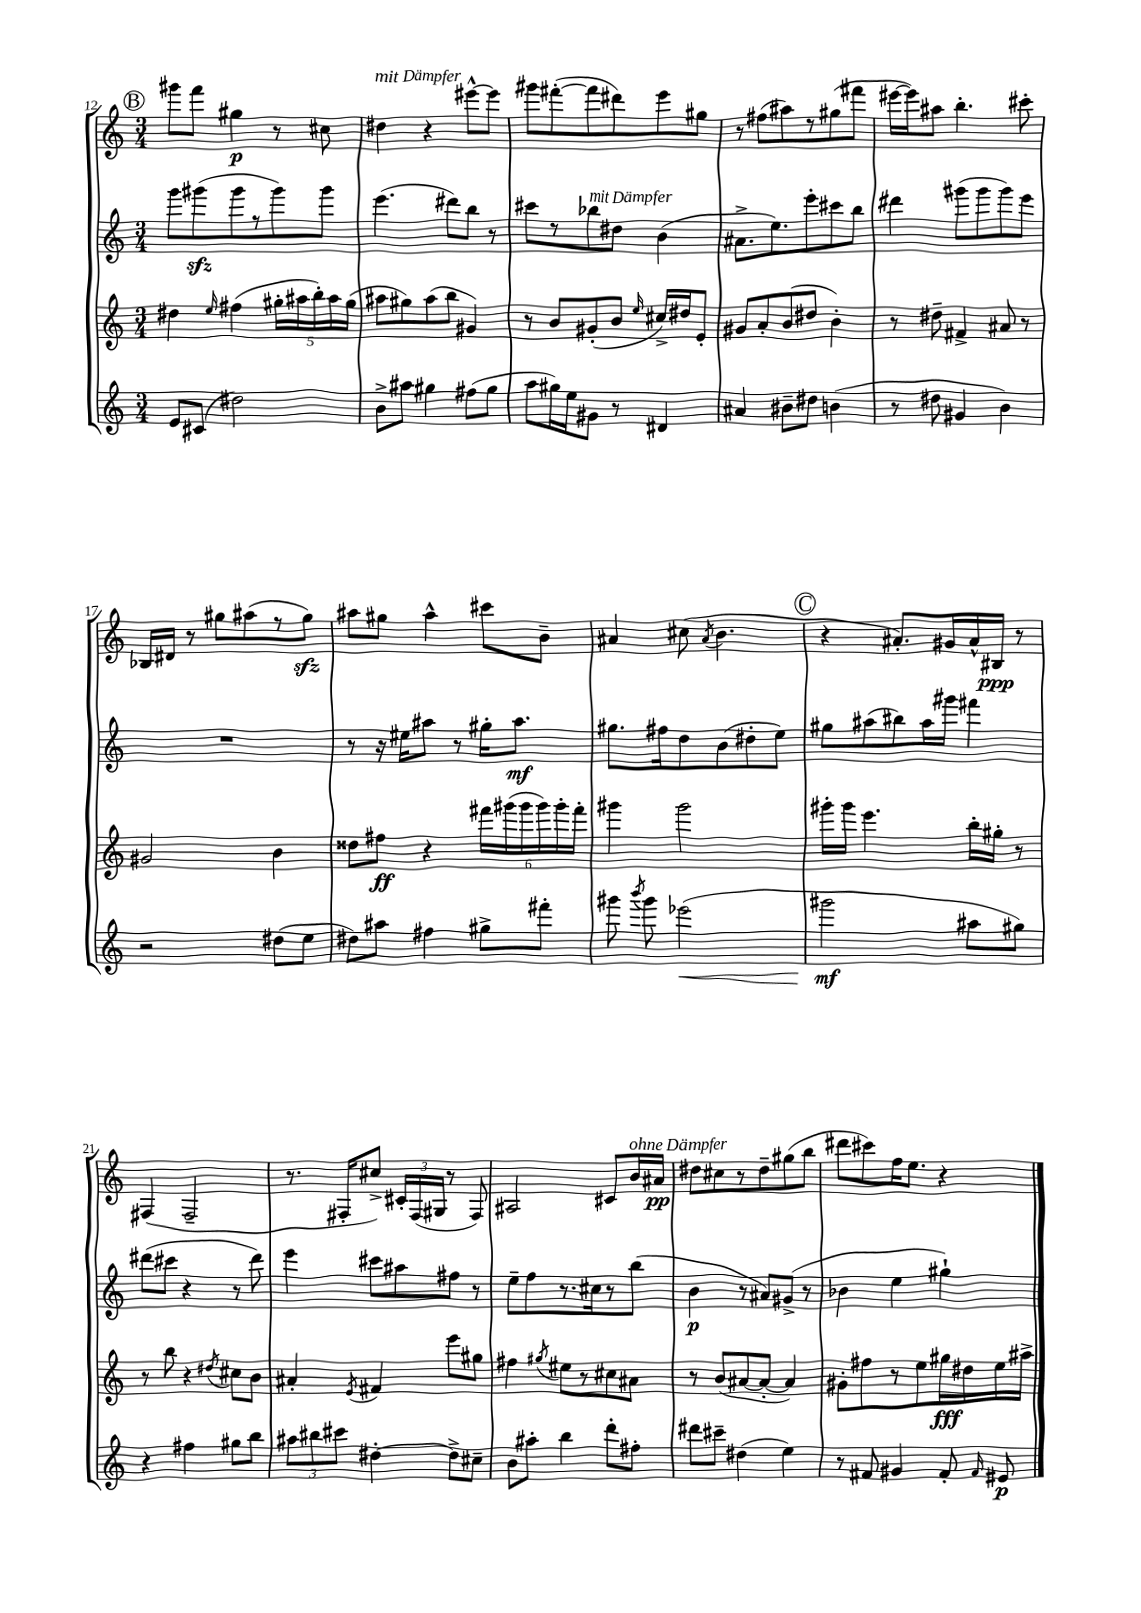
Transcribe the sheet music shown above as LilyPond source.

<<
\new StaffGroup <<
\new Staff = "s0" {
    \clef treble \key c \major \numericTimeSignature \time 3/4
    \autoBeamOff \mark \markup { \circle "B" } gis'''8[ f'''8] gis''4\p r8 cis''8 |
    dis''4^\markup { \italic "mit Dämpfer" } r4 eis'''8[~-^ eis'''8] |
    gis'''8[ fis'''8~-.( fis'''8 dis'''8) e'''8 gis''8] |
    r8 fis''8[( ais''8) r8 gis''8( fis'''8] |
    eis'''16[~ eis'''16) ais''8] b''4.-. cis'''8-. |
    bes16[ dis'16] r8 gis''8[ ais''8( r8 gis''8]\sfz) |
    ais''8[ gis''8] ais''4-^ cis'''8[ b'8]-- |
    ais'4 cis''8( \acciaccatura { ais'8 } b'4. |
    \mark \markup { \circle "C" } r4 ais'8.[-.) gis'16 ais'16-^ bis16]\ppp r8 |
    fis4( fis2-- |
    r8. fis16[-. cis''8]->) \tuplet 3/2 { cis'16[-. fis16( gis16] } r8 fis8) |
    ais2 cis'8[ b'16^\markup { \italic "ohne Dämpfer" } ais'16]\pp |
    dis''8[ cis''8 r8 dis''8-- gis''8( b''8] |
    dis'''8[ cis'''8) f''16 e''8.] r4 \bar "|." |
}
\new Staff = "s1" {
    \clef treble \key c \major \numericTimeSignature \time 3/4
    \autoBeamOff \mark \markup { \circle "B" } g'''8[ gis'''8\sfz( gis'''8 r8 gis'''8) gis'''8] |
    e'''4.( dis'''8[) b''8] r8 |
    cis'''8[ r8 bes''8^\markup { \italic "mit Dämpfer" } dis''8] b'4( |
    ais'8.[-> e''8.) e'''8-. cis'''8 b''8] |
    dis'''4 gis'''8[( gis'''8 gis'''8) e'''8] |
    R2. |
    r8 r16 eis''16[ ais''8] r8 gis''16[-. ais''8.]\mf |
    gis''8.[ fis''16 d''8 b'8( dis''8-. e''8]) |
    \mark \markup { \circle "C" } gis''8[ ais''8( bis''8) ais''16 gis'''16] fis'''4 |
    dis'''8[( cis'''8] r4 r8 dis'''8) |
    e'''4 cis'''8[ ais''8 fis''8] r8 |
    e''8[-- f''8 r8. cis''16 r8 b''8]( |
    b'4\p r8 ais'8[) gis'8]->( r8 |
    bes'4 e''4 gis''4-!) \bar "|." |
}
\new Staff = "s2" {
    \clef treble \key c \major \numericTimeSignature \time 3/4
    \autoBeamOff \mark \markup { \circle "B" } dis''4 \grace { e''16 } fis''4( \tuplet 5/4 { gis''16[-. ais''16 b''16-.) ais''16 gis''16]( } |
    ais''8[ gis''8) ais''8( b''8] gis'4) |
    r8 b'8[ gis'8-.( b'8] \grace { e''16 } cis''16[->) dis''16 e'8]-. |
    gis'8[ a'8-. b'8( dis''8] b'4-.) |
    r8 dis''8-- fis'4-> ais'8 r8 |
    gis'2 b'4 |
    disis''8[ fis''8]\ff r4 \tuplet 6/4 { fis'''16[ gis'''16( gis'''16 gis'''16) gis'''16-. fis'''16]-. } |
    gis'''4 gis'''2 |
    \mark \markup { \circle "C" } gis'''16[-. gis'''16] e'''4. b''16[-. gis''16]-. r8 |
    r8 b''8 r4 \acciaccatura { dis''8 } cis''8[ b'8] |
    ais'4-. \acciaccatura { e'8 } fis'4 e'''8[ gis''8] |
    fis''4 \acciaccatura { gis''8 } eis''8[ r8 cis''8 ais'8] |
    r8 b'8[( ais'8~ ais'8]~-. ais'4) |
    gis'8[-. fis''8 r8 e''8 gis''16\fff dis''16 e''16 ais''16]-> \bar "|." |
}
\new Staff = "s3" {
    \clef treble \key c \major \numericTimeSignature \time 3/4
    \autoBeamOff \mark \markup { \circle "B" } e'8[ cis'8]( dis''2) |
    b'8[-> ais''8] gis''4 fis''8[( gis''8] |
    a''8[ gis''16) e''16 gis'8] r8 dis'4 |
    ais'4 bis'8[-- dis''8] b'4( |
    r8 dis''8 gis'4 b'4) |
    r2 dis''8[( e''8] |
    dis''8[) ais''8] fis''4 gis''8[-> fis'''8]-. |
    gis'''8 \acciaccatura { b'''8 } gis'''8 ees'''2\<( |
    \mark \markup { \circle "C" } gis'''2\mf\! ais''8[ gis''8]) |
    r4 fis''4 gis''8[ b''8] |
    \tuplet 3/2 { ais''8[ bis''8 cis'''8] } dis''4~-. dis''8[-> cis''8]-- |
    b'8[ ais''8]-. b''4 d'''8[-. fis''8]-. |
    dis'''8[ cis'''8]-- dis''4( e''4) |
    r8 fis'8 gis'4 fis'8-. \grace { fis'16 } eis'8\p \bar "|." |
}
>>
>>
\layout { \context { \Score currentBarNumber = #12 } }
